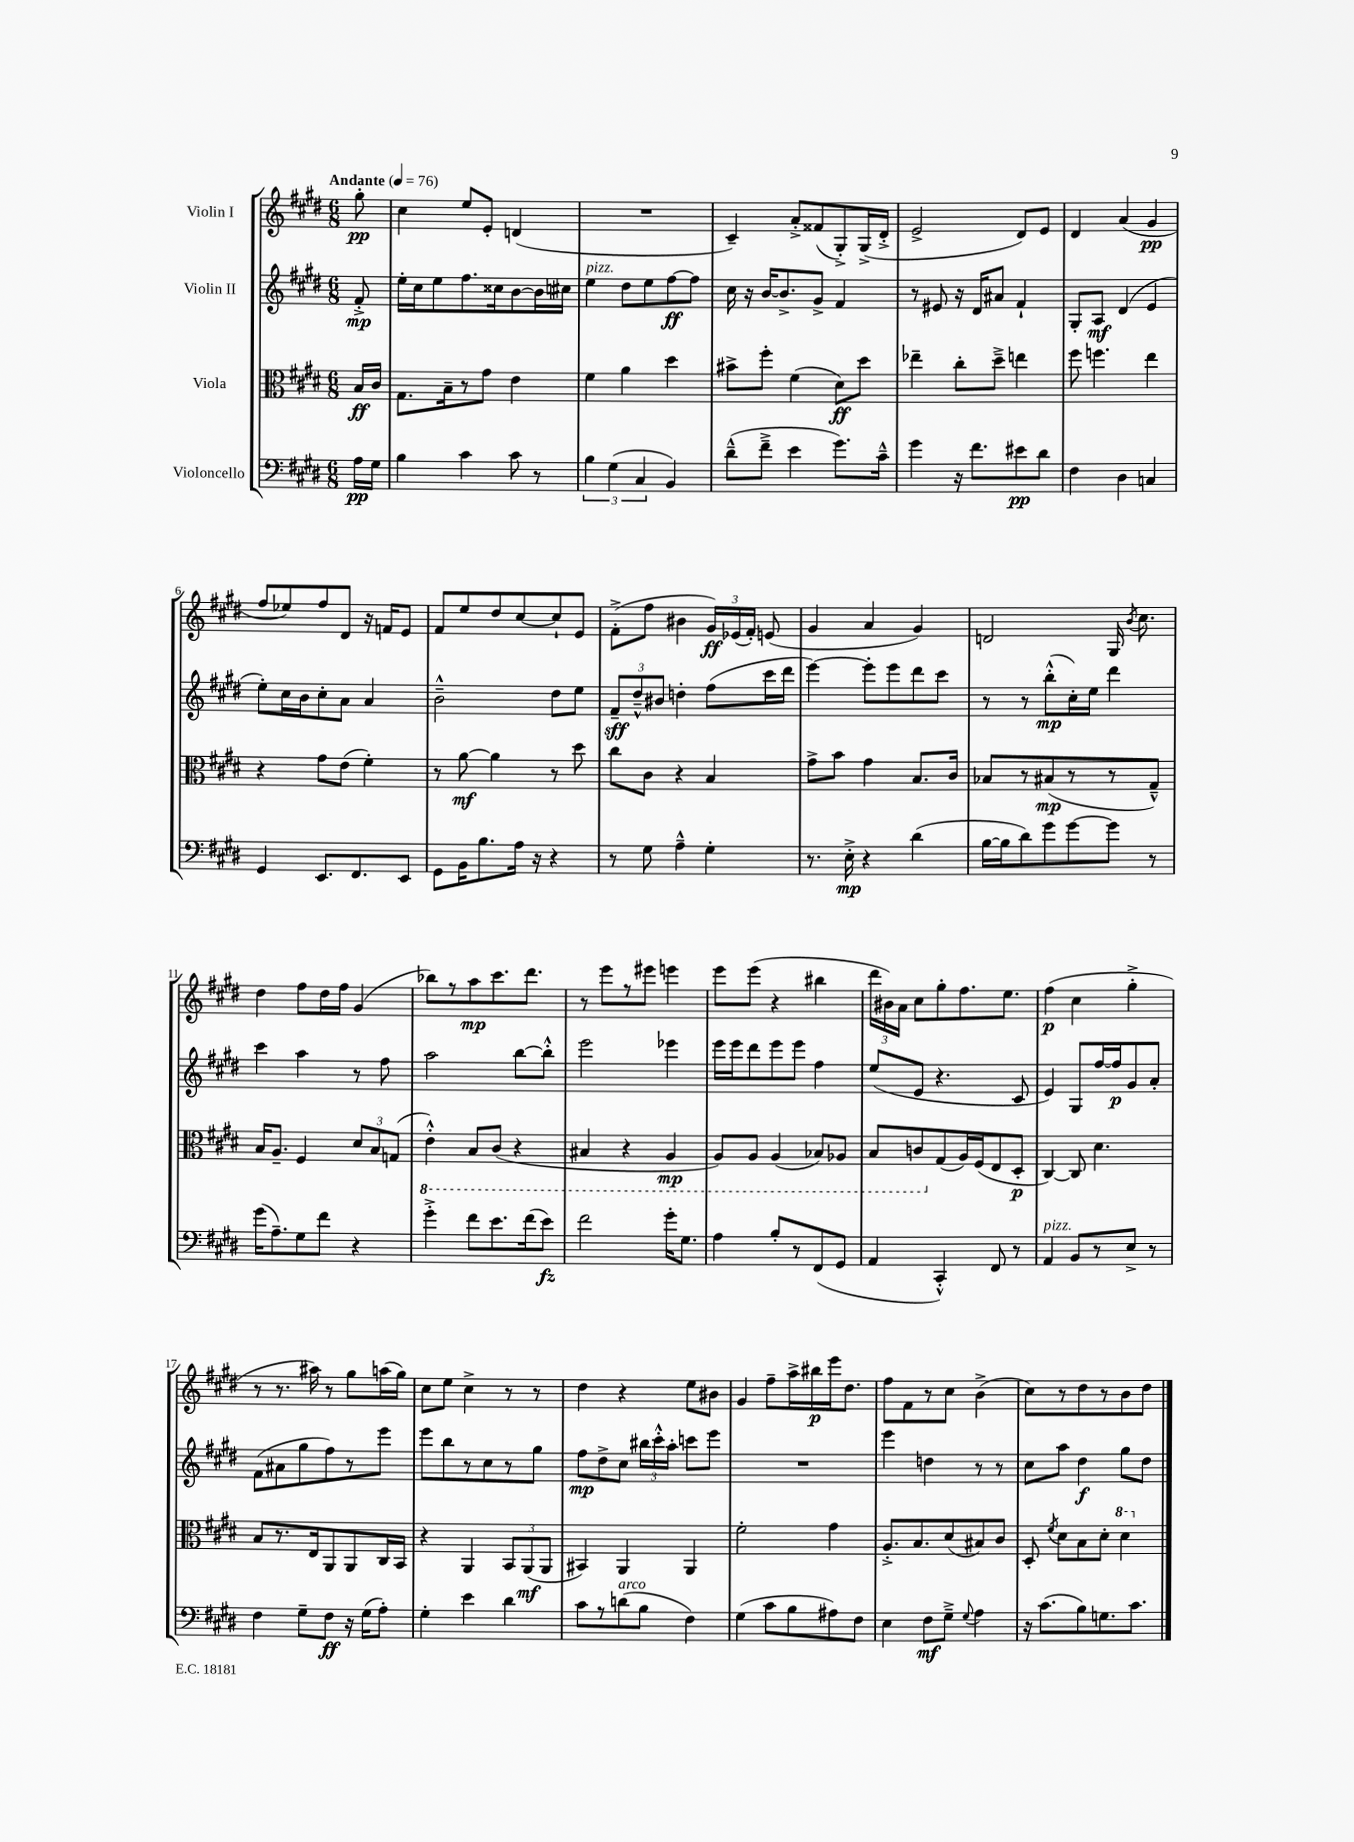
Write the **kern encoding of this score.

**kern	**dynam	**kern	**dynam	**kern	**dynam	**kern	**dynam
*part4	*part4	*part3	*part3	*part2	*part2	*part1	*part1
*staff4	*staff4	*staff3	*staff3	*staff2	*staff2	*staff1	*staff1
*I"Violoncello	*	*I"Viola	*	*I"Violin II	*	*I"Violin I	*
*clefF4	*	*clefC3	*	*clefG2	*	*clefG2	*
*k[f#c#g#d#]	*	*k[f#c#g#d#]	*	*k[f#c#g#d#]	*	*k[f#c#g#d#]	*
*M6/8	*	*M6/8	*	*M6/8	*	*M6/8	*
*MM76	*	*MM76	*	*MM76	*	*MM76	*
=	=	=	=	=	=	=	=
!	!	!	!	!	!	!LO:TX:a:B:t=Andante	!
16A\LL	pp	16B/LL	ff	8f#'^/	mp	8gg#'\	pp
16G#\JJ	.	16c#/JJ	.	.	.	.	.
=1	=1	=1	=1	=1	=1	=1	=1
4B\	.	8.G#\L	.	16ee'\LL	.	4cc#\	.
.	.	.	.	16cc#\J	.	.	.
.	.	.	.	8ee\	.	.	.
.	.	16B~\k	.	.	.	.	.
4c#\	.	8r	.	8.ff#\	.	8ee/L	.
.	.	8g#\J	.	.	.	8e'/J	.
.	.	.	.	16cc##X\k	.	.	.
8c#\	.	4e\	.	[8b\	.	(4dn/	.
8r	.	.	.	16b\L]	.	.	.
.	.	.	.	16cc#X\JJ	.	.	.
=2	=2	=2	=2	=2	=2	=2	=2
!	!	!	!	!LO:TX:a:i:t=pizz.	!	!	!
6B\	.	4f#\	.	4ee\	.	2.r	.
(6G#\	.	.	.	.	.	.	.
.	.	4a\	.	8dd#\L	.	.	.
6C#/	.	.	.	.	.	.	.
.	.	.	.	8ee\	.	.	.
4BB/)	.	4dd#\	.	[8ff#\	ff	.	.
.	.	.	.	8ff#\J]	.	.	.
=3	=3	=3	=3	=3	=3	=3	=3
(8d#~^^\L	.	8b#X^\L	.	16cc#\	.	4c#~/)	.
.	.	.	.	16r	.	.	.
8f#~^\J	.	8ff#'\J	.	[16b/KL	.	.	.
.	.	.	.	8.b^/]	.	.	.
4e\	.	(4f#\	.	.	.	8a'^/L	.
.	.	.	.	8g#^/J	.	(8f##X/	.
8.g#\L)	.	8d#\L)	ff	4f#/	.	8G#'^/)	.
.	.	8dd#\J	.	.	.	(16G#^/L	.
16c#~^^\Jk	.	.	.	.	.	16d#'^/JJ	.
=4	=4	=4	=4	=4	=4	=4	=4
4g#\	.	4ee-X~\	.	8r	.	2e^/	.
.	.	.	.	8e#X/	.	.	.
16r	.	8cc#'\L	.	16r	.	.	.
8.f#\L	.	.	.	16d#/KL	.	.	.
.	.	8dd#~^\J	.	8a#X/J	.	.	.
8e#X\	pp	4een\	.	4f#`/	.	8d#/L)	.
8d#\J	.	.	.	.	.	8e/J	.
=5	=5	=5	=5	=5	=5	=5	=5
4F#\	.	8ff#\	.	8G#'/L	.	4d#/	.
.	.	4.ffn\	.	8A/J	mf	.	.
4D#\	.	.	.	(4d#/	.	(4a/	.
4Cn/	.	4ee\	.	4e/	.	4g#/	pp
!!LO:LB:g=z
=6	=6	=6	=6	=6	=6	=6	=6
4GG#/	.	4r	.	8ee'\L)	.	8ff#/L	.
.	.	.	.	16cc#\L	.	8ee-X/)	.
.	.	.	.	16b\J	.	.	.
8.EE/L	.	8g#\L	.	8cc#'\	.	8ff#/	.
.	.	(8e\J	.	8a\J	.	8d#/J	.
8.FF#/	.	.	.	.	.	.	.
.	.	4f#'\)	.	4a/	.	16r	.
.	.	.	.	.	.	16fn/KL	.
8EE/J	.	.	.	.	.	8e/J	.
=7	=7	=7	=7	=7	=7	=7	=7
8GG#\L	.	8r	.	2b~^^\	.	8f#/L	.
16BB\K	.	[8a\	mf	.	.	8ee/	.
8.B\	.	.	.	.	.	.	.
.	.	4a\]	.	.	.	8dd#/	.
16A\Jk	.	.	.	.	.	[8cc#/	.
16r	.	.	.	.	.	.	.
4r	.	8r	.	8dd#\L	.	8cc#`/]	.
.	.	8dd#\	.	8ee\J	.	8e/J	.
=8	=8	=8	=8	=8	=8	=8	=8
8r	.	8cc#\L	.	12f#~/L	sff	(8f#'^\L	.
.	.	.	.	12dd#~^^/	.	.	.
8G#\	.	8c#\J	.	.	.	8ff#\J	.
.	.	.	.	12b#X/J	.	.	.
4A~^^\	.	4r	.	4ddn'\	.	4b#X\	.
4G#'\	.	4B/	.	(8ff#\L	.	24g#/LL)	ff
.	.	.	.	.	.	(24e-X/	.
.	.	.	.	.	.	24f#'/JJ)	.
.	.	.	.	16ccc#\L	.	(8en/	.
.	.	.	.	16ddd#\JJ	.	.	.
=9	=9	=9	=9	=9	=9	=9	=9
8.r	.	8g#^\L	.	[4eee\)	.	4g#/	.
.	.	8b\J	.	.	.	.	.
16E'^\	mp	.	.	.	.	.	.
4r	.	4g#\	.	8eee'\L]	.	4a/	.
.	.	.	.	8eee\	.	.	.
(4d#\	.	8.B/L	.	8ddd#\	.	4g#/)	.
.	.	.	.	8ccc#\J	.	.	.
.	.	16c#/Jk	.	.	.	.	.
=10	=10	=10	=10	=10	=10	=10	=10
[16B\LL	.	8B-X/L	.	8r	.	2dn/	.
16B\J]	.	.	.	.	.	.	.
8d#\)	.	8r	.	8r	.	.	.
8g#\	.	(8B#X/	mp	(8bb'^^\L	mp	.	.
[8g#\	.	8r	.	16cc#'\L)	.	.	.
.	.	.	.	16ee\JJ	.	.	.
8g#\J]	.	8r	.	4ddd#\	.	16G#/	.
.	.	.	.	.	.	8qb/	.
.	.	.	.	.	.	8.cc#\	.
8r	.	8G#~^^/J)	.	.	.	.	.
!!LO:LB:g=z
=11	=11	=11	=11	=11	=11	=11	=11
(16g#\KL	.	16B/KL	.	4ccc#\	.	4dd#\	.
8.A~\)	.	8.A~/J	.	.	.	.	.
8G#\	.	4F#/	.	4aa\	.	8ff#\L	.
8f#\J	.	.	.	.	.	16dd#\L	.
.	.	.	.	.	.	16ff#\JJ	.
4r	.	12d#/L	.	8r	.	(4g#/	.
.	.	12B/	.	.	.	.	.
.	.	.	.	8ff#\	.	.	.
.	.	(12Gn/J	.	.	.	.	.
=12	=12	=12	=12	=12	=12	=12	=12
*	*	*8ba	*	*	*	*	*
4g#'^\	.	4E'^^\)	.	2aa\	.	8bb-X\L)	.
.	.	.	.	.	.	8r	.
8f#\L	.	8BB/L	.	.	.	8aa\	mp
8.e\	.	(8C#/J	.	.	.	8.ccc#\	.
.	.	4r	.	[8bb\L	.	.	.
(16f#\k	.	.	.	.	.	8.ddd#\J	.
8e\J)	fz	.	.	8bb'^^\J]	.	.	.
=13	=13	=13	=13	=13	=13	=13	=13
2f#\	.	4BB#X/	.	2eee\	.	8r	.
.	.	.	.	.	.	8eee\L	.
.	.	4r	.	.	.	8r	.
.	.	.	.	.	.	8eee#X\J	.
16g#'\KL	.	4AA/	mp	4eee-X\	.	4eeen\	.
8.G#\J	.	.	.	.	.	.	.
=14	=14	=14	=14	=14	=14	=14	=14
4A\	.	8AA/L)	.	16eee\LL	.	8eee\L	.
.	.	.	.	16eee\J	.	.	.
.	.	8AA/J	.	8ddd#\	.	(8eee\J	.
8B'/L	.	(4AA/	.	8eee\	.	4r	.
8r	.	.	.	8eee\J	.	.	.
(8FF#/	.	8BB-X/L)	.	4ff#\	.	4bb#X\	.
8GG#/J	.	8AA-X/J	.	.	.	.	.
=15	=15	=15	=15	=15	=15	=15	=15
4AA/	.	8BB/L	.	(8ee/L	.	24ddd#\LL	.
.	.	.	.	.	.	24b#X\)	.
.	.	.	.	.	.	24a\JJ	.
.	.	8Cn/	.	8e/J	.	8cc#\L	.
*	*	*X8ba	*	*	*	*	*
4CC#'^^/)	.	(8G#/	.	4.r	.	8gg#'\	.
.	.	16A/L)	.	.	.	8.ff#\	.
.	.	(16F#/J	.	.	.	.	.
8FF#/	.	8E/	.	.	.	.	.
.	.	.	.	.	.	8.ee\J	.
8r	.	8D#'/J	p	8c#/	.	.	.
=16	=16	=16	=16	=16	=16	=16	=16
!LO:TX:a:i:t=pizz.	!	!	!	!	!	!	!
4AA/	.	[4C#/)	.	4e/)	.	(4ff#\	p
8BB/L	.	8C#/]	.	8G#/L	.	4cc#\	.
8r	.	4.d#\	.	[16ff#/L	.	.	.
.	.	.	.	16ff#/J]	p	.	.
8E^/J	.	.	.	8g#/	.	4gg#'^\	.
8r	.	.	.	8a'/J	.	.	.
!!LO:LB:g=z
=17	=17	=17	=17	=17	=17	=17	=17
4F#\	.	8B/L	.	(8f#\L	.	8r	.
.	.	8.r	.	8a#X\	.	8.r	.
8G#~\L	.	.	.	8gg#\	.	.	.
.	.	16E/k	.	.	.	16aa#X\)	.
8F#\J	ff	8AA/	.	8ff#\)	.	8r	.
16r	.	8AA/	.	8r	.	8gg#\L	.
(16G#\KL	.	.	.	.	.	.	.
8A'\J)	.	16C#/L	.	8eee\J	.	(16aan\L	.
.	.	16BB/JJ	.	.	.	16gg#\JJ)	.
=18	=18	=18	=18	=18	=18	=18	=18
4G#'\	.	4r	.	8eee\L	.	8cc#\L	.
.	.	.	.	8bb\	.	8ee\J	.
4e\	.	4AA/	.	8r	.	4cc#^\	.
.	.	.	.	8cc#\	.	.	.
4d#\	.	12BB/L	.	8r	.	8r	.
.	.	(12AA/	mf	.	.	.	.
.	.	.	.	8gg#\J	.	8r	.
.	.	12AA/J	.	.	.	.	.
=19	=19	=19	=19	=19	=19	=19	=19
8c#\L	.	4BB#X/)	.	8ff#\L	mp	4dd#\	.
8r	.	.	.	8dd#^\	.	.	.
!LO:TX:a:i:t=arco	!	!	!	!	!	!	!
(8dn\	.	4AA/	.	8cc#\J	.	4r	.
8B\J	.	.	.	24bb#X\LL	.	.	.
.	.	.	.	24ccc#'^^\	.	.	.
.	.	.	.	24aa'\JJ	.	.	.
4F#\)	.	4AA/	.	8cccn\L	.	8ee\L	.
.	.	.	.	8eee\J	.	8b#X\J	.
=20	=20	=20	=20	=20	=20	=20	=20
(4G#\	.	2f#'\	.	2.r	.	4g#/	.
8c#\L	.	.	.	.	.	8ff#~\L	.
8B\	.	.	.	.	.	16aa^\L	.
.	.	.	.	.	.	16bb#X\	p
8A#X\)	.	4g#\	.	.	.	16eee\J	.
.	.	.	.	.	.	8.dd#\J	.
8F#\J	.	.	.	.	.	.	.
=21	=21	=21	=21	=21	=21	=21	=21
4E\	.	8.A'^/L	.	4eee\	.	8ff#\L	.
.	.	.	.	.	.	8f#\	.
.	.	8.B/	.	.	.	.	.
8F#\L	mf	.	.	4ddn\	.	8r	.
8G#~^\J	.	(8d#/	.	.	.	8cc#\J	.
8qqG#/	.	.	.	.	.	.	.
4A\	.	8B#X/)	.	8r	.	(4b^\	.
.	.	8c#/J	.	8r	.	.	.
=22	=22	=22	=22	=22	=22	=22	=22
16r	.	8D#'/	.	8cc#\L	.	8cc#\L)	.
(8.c#\L	.	.	.	.	.	.	.
.	.	8qf#/	.	.	.	.	.
.	.	8d#\L	.	8aa\J	.	8r	.
8B\)	.	8B\	.	4dd#\	f	8dd#\	.
8.Gn\	.	8d#'\J	.	.	.	8r	.
*	*	*8va	*	*	*	*	*
.	.	4dd#\	.	8gg#\L	.	8b\	.
8.c#\J	.	.	.	.	.	.	.
.	.	.	.	8dd#\J	.	8dd#\J	.
*	*	*X8va	*	*	*	*	*
==	==	==	==	==	==	==	==
*-	*-	*-	*-	*-	*-	*-	*-
